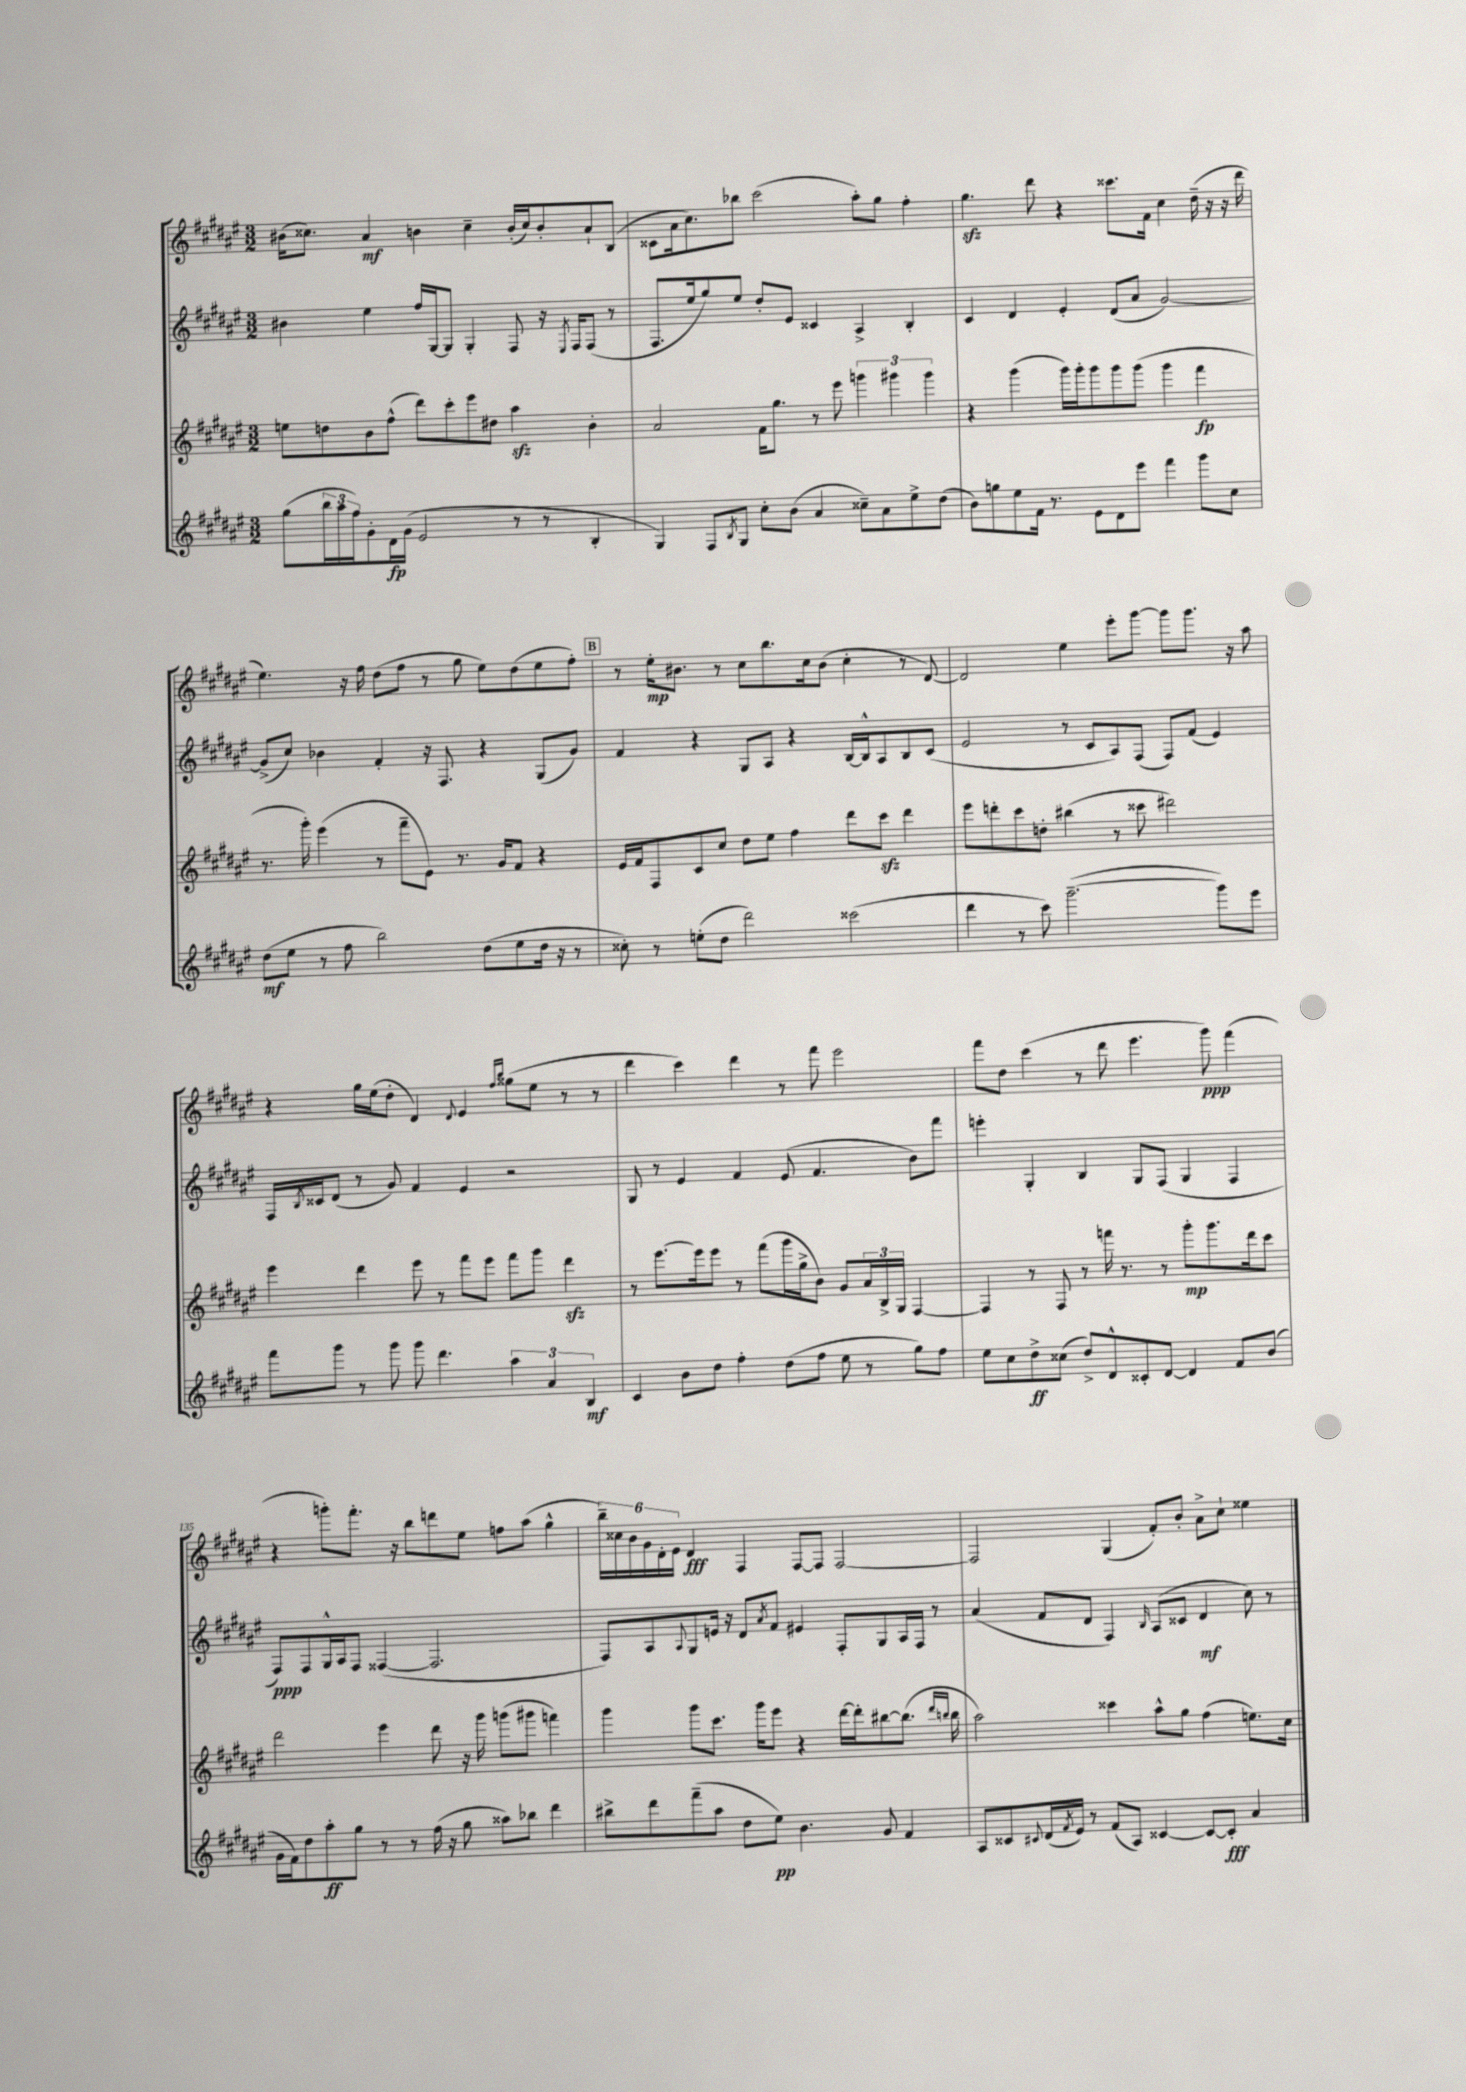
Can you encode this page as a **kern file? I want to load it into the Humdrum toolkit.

**kern	**dynam	**kern	**dynam	**kern	**dynam	**kern	**dynam
*part4	*part4	*part3	*part3	*part2	*part2	*part1	*part1
*staff4	*staff4	*staff3	*staff3	*staff2	*staff2	*staff1	*staff1
*clefG2	*	*clefG2	*	*clefG2	*	*clefG2	*
*k[f#c#g#d#a#e#]	*	*k[f#c#g#d#a#e#]	*	*k[f#c#g#d#a#e#]	*	*k[f#c#g#d#a#e#]	*
*M3/2	*	*M3/2	*	*M3/2	*	*M3/2	*
=126	=126	=126	=126	=126	=126	=126	=126
(8gg#\L	.	8een\L	.	4b#X\	.	(16b#X\KL	.
.	.	.	.	.	.	8.cc##X\J)	.
24bb\L	.	8ddn\	.	.	.	.	.
24aa#\	.	.	.	.	.	.	.
24ff#\J)	.	.	.	.	.	.	.
8g#'\	.	8b\	.	4ee#\	.	4a#/	mf
16d#\L	fp	(8ff#^^\J	.	.	.	.	.
(16g#\JJ	.	.	.	.	.	.	.
2e#/	.	8ddd#\L)	.	16ff#/LL	.	4bn\	.
.	.	.	.	[16G#/J	.	.	.
.	.	8ccc#'\	.	8G#/J]	.	.	.
.	.	8eee#\	.	4G#'/	.	4cc##~\	.
.	.	8dd#X\J	.	.	.	.	.
8r	.	4aa#zz\	.	8F#/	.	(16b'/LL	.
.	.	.	.	.	.	16cc##/J)	.
8r	.	.	.	16r	.	8b'/	.
.	.	.	.	8qE#/	.	.	.
.	.	.	.	16F#/KL	.	.	.
4B'/	.	4b'\	.	(8F#/J	.	8a#`/	.
.	.	.	.	8r	.	(8B/J	.
=127	=127	=127	=127	=127	=127	=127	=127
4G#/)	.	2a#/	.	8.F#/L	.	8c##X\L	.
.	.	.	.	.	.	16a#\k	.
.	.	.	.	16ee#/k	.	8.cc#\)	.
8F#/L	.	.	.	8gg#/)	.	.	.
8qB/	.	.	.	.	.	.	.
8G#/J	.	.	.	8ee#/J	.	8bb-X\J	.
8cc#'\L	.	16f#\KL	.	8dd#'/L	.	(2ccc#\	.
.	.	8.gg#\J	.	.	.	.	.
(8b\J	.	.	.	8e#/J	.	.	.
4a#/	.	8r	.	4c##X/	.	.	.
.	.	8eee#\	.	.	.	.	.
8cc##X~\L)	.	6gggn\	.	4A#^/	.	8aa#'\L)	.
8a#\	.	.	.	.	.	8gg#\J	.
.	.	6ggg#X\	.	.	.	.	.
8ee#^\	.	.	.	4B'/	.	4ff#'\	.
.	.	6ggg#\	.	.	.	.	.
(8dd#\J	.	.	.	.	.	.	.
=128	=128	=128	=128	=128	=128	=128	=128
8b\L)	.	4r	.	4c#/	.	4.gg#zz\	.
8ggn\	.	.	.	.	.	.	.
8ee#\	.	(4ggg#\	.	4d#/	.	.	.
16f#\Jk	.	.	.	.	.	8ddd#\	.
8.r	.	.	.	.	.	.	.
.	.	16ggg#\LL)	.	4e#'/	.	4r	.
.	.	16ggg#'\J	.	.	.	.	.
8e#\L	.	8ggg#\	.	.	.	.	.
8d#\	.	8ggg#\	.	(8d#/L	.	8.ccc##X\L	.
8eee#\J	.	(8ggg#\J	.	8a#/J	.	.	.
.	.	.	.	.	.	16f#\Jk	.
4fff#\	.	4ggg#\	.	[2g#/)	.	4cc#\	.
8ggg#\L	.	4fff#\	fp	.	.	(16dd#~\	.
.	.	.	.	.	.	16r	.
8cc#\J	.	.	.	.	.	16r	.
.	.	.	.	.	.	16ddd#\	.
!!LO:LB:g=z
=129	=129	=129	=129	=129	=129	=129	=129
(8dd#\L	mf	8.r	.	(8g#^/L]	.	4.ee#\)	.
8ee#\J	.	.	.	8cc#/J)	.	.	.
.	.	16ggg#'\)	.	.	.	.	.
8r	.	(4eee#\	.	4b-X\	.	.	.
8ff#\	.	.	.	.	.	16r	.
.	.	.	.	.	.	16ff#\	.
2bb\)	.	8r	.	4f#'/	.	(8dd#\L	.
.	.	8fff#~\L	.	.	.	8ff#\J	.
.	.	8e#\J)	.	16r	.	8r	.
.	.	.	.	8.F#/	.	.	.
.	.	8.r	.	.	.	8gg#\	.
(8dd#\L	.	.	.	4r	.	8ee#\L)	.
.	.	16g#/KL	.	.	.	.	.
8ee#\	.	8f#/J	.	.	.	(8dd#\	.
16dd#\Jk	.	4r	.	(8G#/L	.	8ee#\	.
16r	.	.	.	.	.	.	.
8r	.	.	.	8g#/J)	.	8ff#'\J)	.
!!LO:REH:place=s1:t=B
=130	=130	=130	=130	=130	=130	=130	=130
8cc##X'\)	.	16e#/LL	.	4f#/	.	8r	.
.	.	16f#/J	.	.	.	.	.
8r	.	8F#/	.	.	.	16ee#'\KL	mp
.	.	.	.	.	.	8.b#X\J	.
(8een'\L	.	8c#/	.	4r	.	.	.
8dd#\J	.	8cc#/J	.	.	.	8r	.
2ddd#\)	.	8dd#\L	.	8G#/L	.	8cc#\L	.
.	.	8ee#\J	.	8A#/J	.	8.bb\	.
.	.	4ff#\	.	4r	.	.	.
.	.	.	.	.	.	16cc#\k	.
.	.	.	.	.	.	(8b#\J	.
(2ccc##X\	.	8ddd#\L	.	[16B/LL	.	4cc#'\	.
.	.	.	.	16B^^/J]	.	.	.
.	.	8ccc#zz\J	.	8A#/	.	.	.
.	.	4ddd#\	.	8B/	.	8r	.
.	.	.	.	(8c#/J	.	[8d#/)	.
=131	=131	=131	=131	=131	=131	=131	=131
4ddd#\	.	8eee#\L	.	2e#/	.	2d#/]	.
.	.	8dddn'\	.	.	.	.	.
8r	.	8ccc#\	.	.	.	.	.
8ccc#\)	.	8ddn'\J	.	.	.	.	.
([2.ggg#~\	.	(4bb#X\	.	8r	.	4ee#\	.
.	.	.	.	8c#/L	.	.	.
.	.	8r	.	8A#/)	.	8eee#'\L	.
.	.	8ccc##X\	.	(8F#/J	.	[8ggg#\J	.
.	.	2ddd#X\)	.	8F#/L)	.	8ggg#\L]	.
.	.	.	.	(8f#/J	.	8.ggg#\J	.
8ggg#\L])	.	.	.	4e#/)	.	.	.
.	.	.	.	.	.	16r	.
8eee#\J	.	.	.	.	.	8aa#\	.
!!LO:LB:g=z
=132	=132	=132	=132	=132	=132	=132	=132
8fff#\L	.	4eee#\	.	16F#/LL	.	4r	.
.	.	.	.	8qB/	.	.	.
.	.	.	.	16c##X/J	.	.	.
8ggg#\J	.	.	.	(8d#/J	.	.	.
8r	.	4ddd#\	.	8r	.	16gg#\LL	.
.	.	.	.	.	.	(16ee#\J	.
8ggg#\	.	.	.	8g#/)	.	8dd#'\J	.
8ggg#\	.	8eee#\	.	4f#/	.	4d#/)	.
4.ddd#\	.	8r	.	.	.	.	.
.	.	.	.	.	.	8qqd#/	.
.	.	8fff#\L	.	4e#/	.	4e#/	.
.	.	8eee#\J	.	.	.	.	.
.	.	.	.	.	.	16qqff#/LL	.
.	.	.	.	.	.	16qqbb/JJ	.
6aa#\	.	8fff#\L	.	2r	.	(8gg##X\L	.
.	.	8ggg#\J	.	.	.	8ee#\J	.
6a#/	.	.	.	.	.	.	.
.	.	4ddd#zz\	.	.	.	8r	.
6B/	mf	.	.	.	.	.	.
.	.	.	.	.	.	8r	.
=133	=133	=133	=133	=133	=133	=133	=133
4c#/	.	8r	.	8G#/	.	4ddd#\	.
.	.	[8.eee#\L	.	8r	.	.	.
8b\L	.	.	.	4e#/	.	4ccc#\)	.
.	.	16eee#\k]	.	.	.	.	.
8dd#\J	.	8eee#\J	.	.	.	.	.
4ff#'\	.	8r	.	4f#/	.	4ddd#\	.
.	.	(8fff#\L	.	.	.	.	.
(8dd#\L	.	16ggg#\L	.	(8e#/	.	8r	.
.	.	16gg#^\J	.	.	.	.	.
8ff#\J	.	8b\J)	.	4.f#/	.	8fff#\	.
8ee#\	.	8g#/L	.	.	.	2eee#\	.
8r	.	24a#/L	.	.	.	.	.
.	.	24B^/	.	.	.	.	.
.	.	24G#/JJ	.	.	.	.	.
8gg#\L)	.	[4F#/	.	8b\L)	.	.	.
8ff#\J	.	.	.	8fff#\J	.	.	.
=134	=134	=134	=134	=134	=134	=134	=134
8ee#\L	.	4F#/]	.	4eeen'\	.	8fff#\L	.
8cc#\	.	.	.	.	.	8dd#\J	.
8dd#^\	ff	8r	.	4G#'/	.	(4ccc#\	.
(8cc##X\J	.	8F#/	.	.	.	.	.
8dd#^/L)	.	8r	.	4B/	.	8r	.
8d#^^/	.	16fffn\	.	.	.	8ddd#\	.
.	.	8.r	.	.	.	.	.
8c##X'/	.	.	.	8G#/L	.	4.eee#\	.
[8d#/J	.	8r	.	(8F#/J	.	.	.
4d#/]	.	8ggg#'\L	mp	4G#/	.	.	.
.	.	8.ggg#\	.	.	.	8ggg#\)	ppp
8f#/L	.	.	.	4F#/	.	(4fff#\	.
.	.	16ddd#\k	.	.	.	.	.
(8b/J	.	8ccc#\J	.	.	.	.	.
!!LO:LB:g=z
=135	=135	=135	=135	=135	=135	=135	=135
16g#\LL	.	2ddd#\	.	8F#/L)	ppp	4r	.
16f#\J)	.	.	.	.	.	.	.
8dd#\	.	.	.	8F#/	.	.	.
8aa#'\	ff	.	.	16G#^^/L	.	8gggn'\L)	.
.	.	.	.	16A#/J	.	.	.
8gg#\J	.	.	.	8F#/J	.	8.fff#'\J	.
8r	.	4eee#\	.	([4F##X/	.	.	.
.	.	.	.	.	.	16r	.
8r	.	.	.	.	.	8bb\L	.
(16ff#\	.	8ddd#\	.	2.F##/]	.	8dddn\	.
16r	.	.	.	.	.	.	.
8gg#\	.	16r	.	.	.	8ee#\J	.
.	.	16ggg#\	.	.	.	.	.
8aa##X\L)	.	(8gggn\L	.	.	.	8ffn\L	.
8bb-X\J	.	8ggg#X\J	.	.	.	(8aa#\J	.
4ddd#\	.	4fffn\)	.	.	.	4gg#^^\	.
=136	=136	=136	=136	=136	=136	=136	=136
8bb#X^\L	.	4ggg#\	.	8F#/L)	.	24bb~\LL)	.
.	.	.	.	.	.	24cc##X\	.
.	.	.	.	.	.	24b\	.
8ddd#\	.	.	.	8A#/	.	24g#\	.
.	.	.	.	.	.	24d#'\	.
.	.	.	.	.	.	24e#\JJ	.
.	.	.	.	8qqA#/	.	.	.
(8fff#~\	.	8ggg#\L	.	8G#/	.	4d#/	fff
8aa#\J	.	8.ccc#\J	.	16en/Jk	.	.	.
.	.	.	.	16r	.	.	.
8dd#\L	.	.	.	8d#/L	.	4F#/	.
.	.	16ggg#\KL	.	.	.	.	.
.	.	.	.	8qa#/	.	.	.
8ee#\J)	pp	8eee#\J	.	8f#/J	.	.	.
4.b\	.	4r	.	4e#X/	.	[8F#/L	.
.	.	.	.	.	.	8F#/J]	.
.	.	[16ddd#\LL	.	8F#'/L	.	[2F#/	.
.	.	16ddd#'\J]	.	.	.	.	.
8g#/	.	[8bb#X\	.	8G#/	.	.	.
4f#/	.	(8.bb#\J]	.	16A#/L	.	.	.
.	.	.	.	16F#/JJ	.	.	.
.	.	.	.	8r	.	.	.
.	.	16qqddd#/LL	.	.	.	.	.
.	.	16qqbbn/JJ	.	.	.	.	.
.	.	16bb\	.	.	.	.	.
=137	=137	=137	=137	=137	=137	=137	=137
8A#/L	.	2aa#\)	.	(4a#/	.	2F#/]	.
8c##X/	.	.	.	.	.	.	.
8qqc#X/	.	.	.	.	.	.	.
(16d#/L	.	.	.	8f#/L	.	.	.
8qf#/	.	.	.	.	.	.	.
16e#/JJ)	.	.	.	.	.	.	.
8r	.	.	.	8d#/J	.	.	.
(8f#/L	.	4ccc##X\	.	4F#/)	.	(4G#/	.
8A#/J)	.	.	.	.	.	.	.
.	.	.	.	16qqB/	.	.	.
[4c##X/	.	8aa#^^\L	.	(8A#/L	.	8f#'/L)	.
.	.	8gg#\J	.	8c##X/J	.	8b'/J	.
8c##/L_	.	(4ff#\	.	4d#/	mf	8a#^\L	.
8c##'/J]	fff	.	.	.	.	8cc#`\J	.
4a#/	.	8.een\L)	.	8cc#\)	.	4ee##X\	.
.	.	.	.	8r	.	.	.
.	.	16cc#\Jk	.	.	.	.	.
==	==	==	==	==	==	==	==
*-	*-	*-	*-	*-	*-	*-	*-
